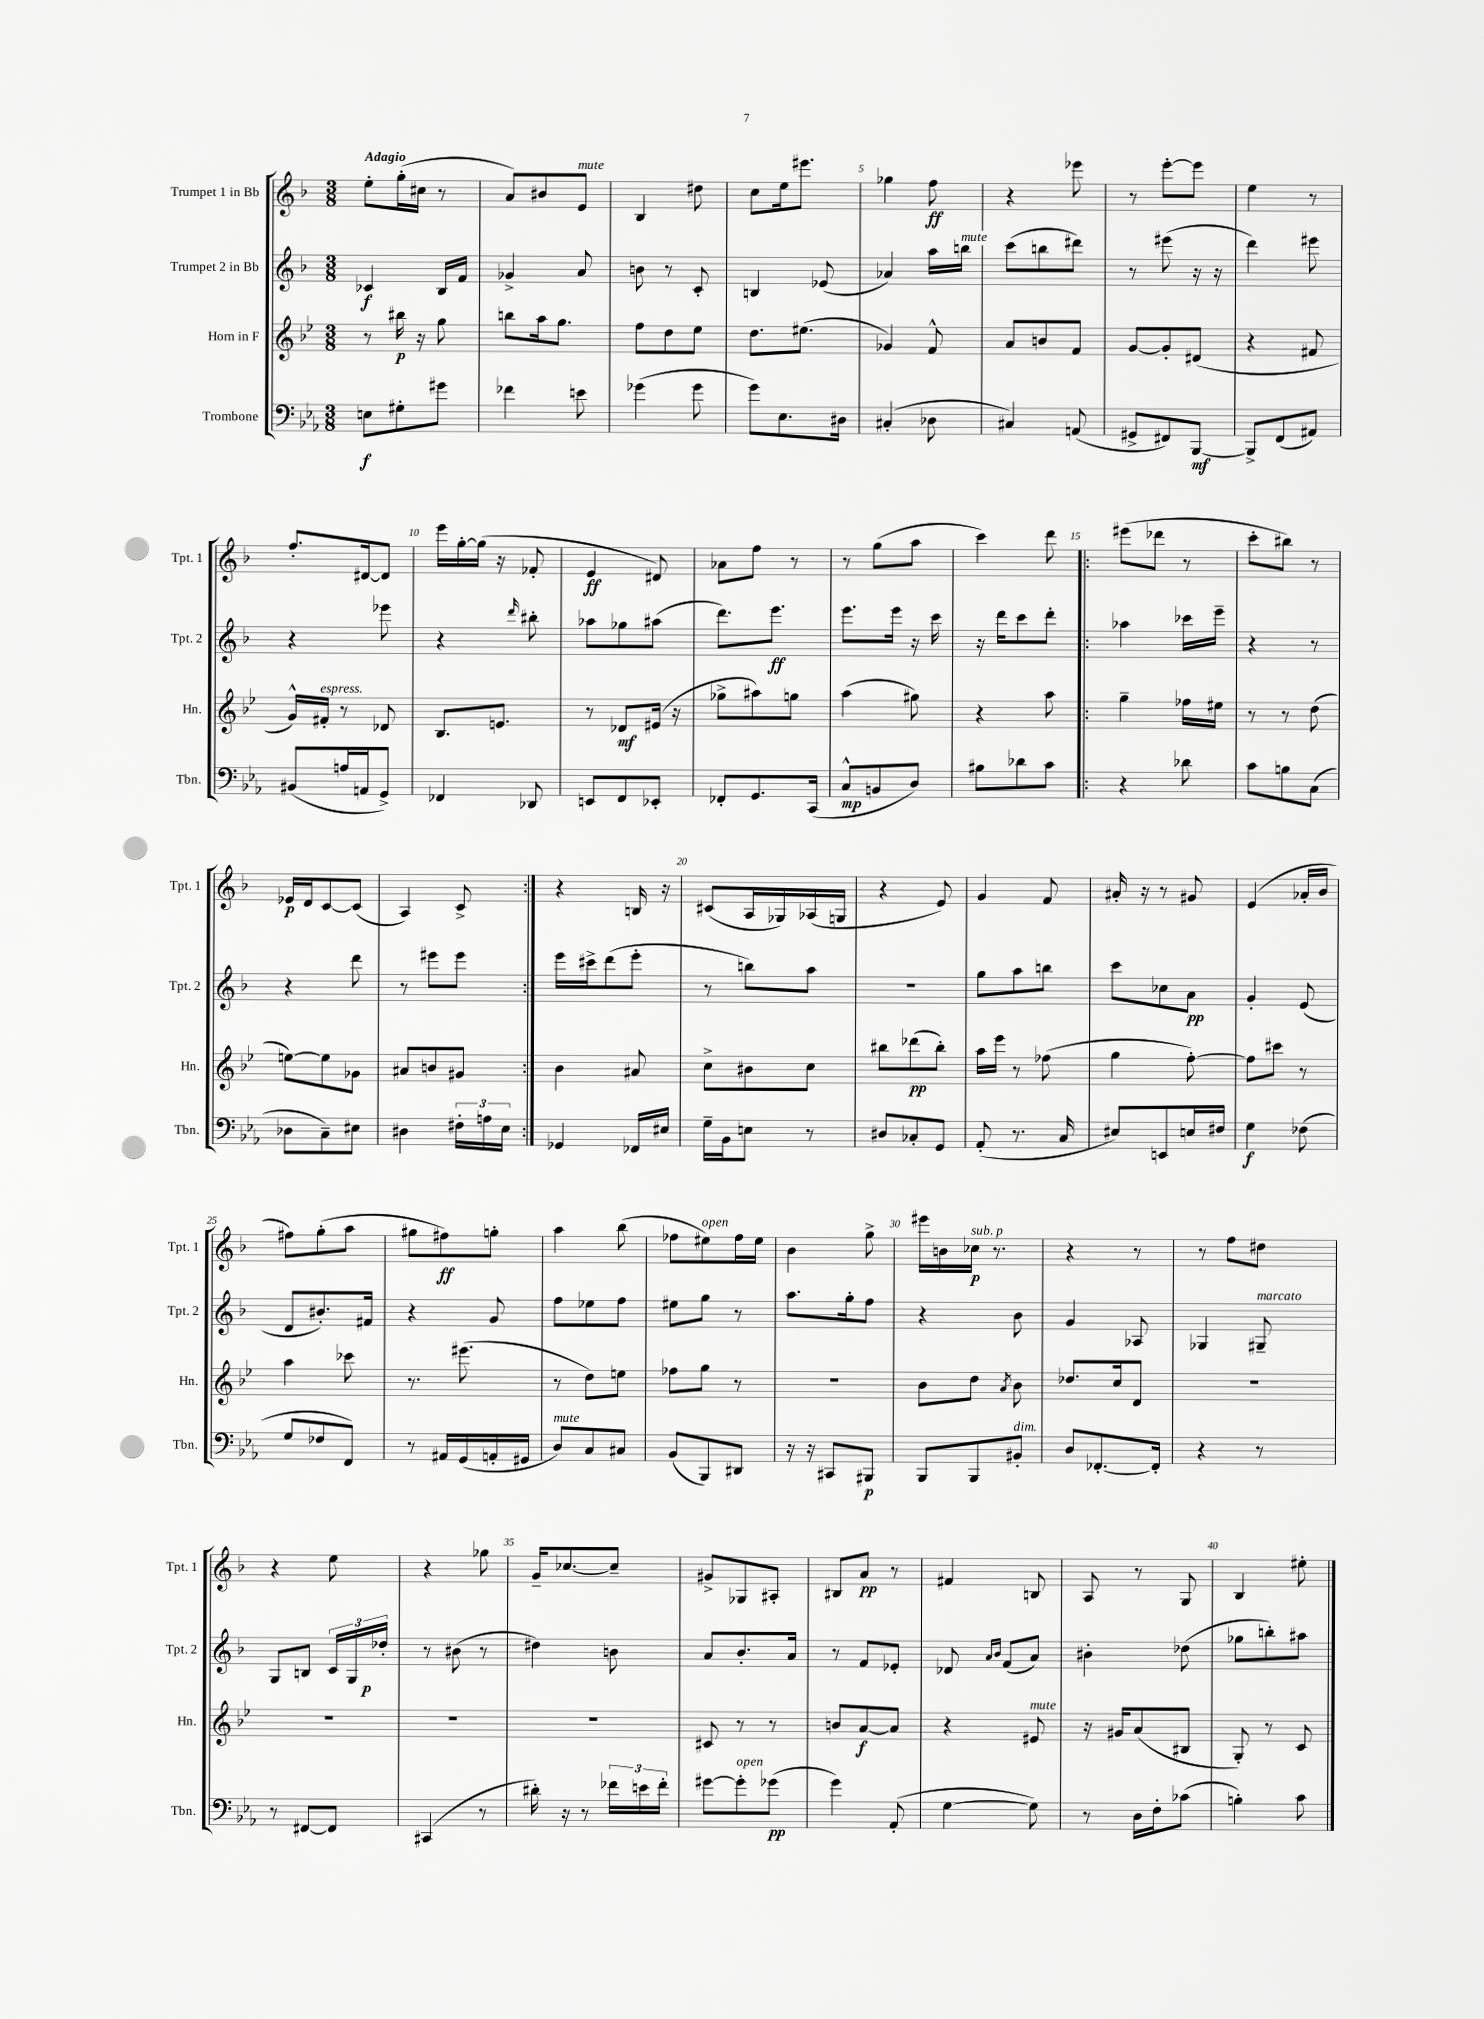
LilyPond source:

<<
\new StaffGroup <<
\new Staff = "s0" \with { instrumentName = "Trumpet 1 in Bb" shortInstrumentName = "Tpt. 1" } {
    \clef treble \key f \major \numericTimeSignature \time 3/8 \tempo "Adagio"
    \autoBeamOff e''8[-. g''16-.( cis''16] r8 |
    a'8[) bis'8 e'8]^\markup { \italic "mute" } |
    bes4 dis''8 |
    c''8[ e''16 eis'''8.] |
    ges''4 f''8\ff |
    r4 ees'''8 |
    r8 e'''8[~-. e'''8] |
    e''4 r8 |
    f''8.[-. dis'16~ dis'8] |
    e'''16[ g''16~-. g''16]( r16 fes'8-. |
    e'4\ff dis'8) |
    aes'8[ f''8] r8 |
    r8 g''8[( a''8] |
    c'''4) d'''8 |
    \repeat volta 2 { eis'''8[( des'''8] r8 |
    c'''8[-. bis''8]) r8 |
    ees'16[\p d'16 c'8~ c'8]( |
    a4) c'8-> | }
    r4 b16 r16 |
    cis'8[( a16 ges16) aes16( g16] |
    r4 e'8) |
    g'4 f'8 |
    ais'16-. r16 r8 gis'8 |
    e'4( aes'16[-. bes'16] |
    fis''8[) g''8-.( a''8] |
    gis''8[ fis''8\ff) g''8]-. |
    a''4 bes''8( |
    fes''8[ eis''8^\markup { \italic "open" }) fes''16 eis''16] |
    bes'4 g''8-> |
    eis'''16[ b'16 ces''16]\p^\markup { \italic "sub. p" } r8. |
    r4 r8 |
    r8 f''8[ dis''8] |
    r4 e''8 |
    r4 ges''8 |
    g'16[-- ces''8.~ ces''8]-- |
    gis'8[-> ges8 ais8]-. |
    bis8[ a'8]\pp r8 |
    fis'4 b8 |
    a8 r8 g8 |
    bes4 eis''8-. \bar "|." |
}
\new Staff = "s1" \with { instrumentName = "Trumpet 2 in Bb" shortInstrumentName = "Tpt. 2" } {
    \clef treble \key f \major \numericTimeSignature \time 3/8
    \autoBeamOff ces'4\f bes16[ f'16] |
    ges'4-> a'8 |
    b'8 r8 c'8-. |
    b4 ees'8( |
    aes'4) a''16[ b''16]^\markup { \italic "mute" } |
    c'''8[( b''8 dis'''8]) |
    r8 eis'''8( r16 r16 |
    d'''4) eis'''8 |
    r4 ees'''8 |
    r4 \grace { d'''16 } bis''8-. |
    aes''8[ ges''8 ais''8]( |
    d'''8.[) e'''8.]\ff |
    e'''8.[ e'''16] r16 c'''16 |
    r16 d'''16[ c'''8 d'''8]-. |
    \repeat volta 2 { aes''4 ces'''16[ e'''16]-- |
    r4 r8 |
    r4 d'''8 |
    r8 eis'''8[ eis'''8] | }
    e'''16[ cis'''16-> d'''8( e'''8]-. |
    r8 b''8[) a''8] |
    R4. |
    g''8[ a''8 b''8] |
    c'''8[ ces''8 a'8]\pp |
    g'4-. e'8( |
    d'8[ bis'8.-.) fis'16] |
    r4 g'8 |
    f''8[ ees''8 f''8] |
    eis''8[ g''8] r8 |
    a''8.[ g''16-. f''8] |
    r4 bes'8 |
    g'4 aes8 |
    ges4 gis8--^\markup { \italic "marcato" } |
    g8[ b8] \tuplet 3/2 { c'16[ g16 des''16]-.\p } |
    r8 bis'8( r8 |
    dis''4) b'8 |
    a'8[ bes'8.-. a'16] |
    r8 f'8[ ees'8]-. |
    des'8 \grace { a'16[ bes'16] } f'8[( a'8]) |
    bis'4-. des''8( |
    ges''8[ b''8-.) ais''8] \bar "|." |
}
\new Staff = "s2" \with { instrumentName = "Horn in F" shortInstrumentName = "Hn." } {
    \clef treble \key bes \major \numericTimeSignature \time 3/8
    \autoBeamOff r8 bis''16\p r16 g''8 |
    b''8[ a''16 g''8.] |
    f''8[ d''8 ees''8] |
    d''8.[ eis''8.]( |
    ges'4) f'8-^ |
    a'8[ b'8 f'8] |
    g'8[~ g'8-. dis'8]( |
    r4 fis'8 |
    g'16[-^) fis'16]-.^\markup { \italic "espress." } r8 des'8 |
    bes8.[ e'8.] |
    r8 des'8[\mf eis'16]( r16 |
    ges''8[-> ais''8) g''8] |
    a''4( gis''8) |
    r4 a''8 |
    \repeat volta 2 { g''4-- fes''16[ eis''16] |
    r8 r8 d''8( |
    e''8[~) e''8 ges'8] |
    ais'8[ b'8 gis'8] | }
    bes'4 ais'8 |
    c''8[-> bis'8 c''8] |
    bis''8[ des'''8\pp( bis''8]-.) |
    a''16[ ees'''16] r8 fes''8( |
    g''4 f''8~-.) |
    f''8[ cis'''8] r8 |
    a''4 ces'''8 |
    r8. eis'''8.( |
    r8 d''8[) e''8] |
    fes''8[ g''8] r8 |
    R4. |
    bes'8[ d''8] \acciaccatura { a'8 } bes'8 |
    des''8.[ c''16 d'8] |
    R4. |
    R4. |
    R4. |
    R4. |
    cis'8 r8 r8 |
    b'8[ a'8~\f a'8] |
    r4 eis'8^\markup { \italic "mute" } |
    r16 gis'16[ a'8( bis8] |
    g8-.) r8 c'8 \bar "|." |
}
\new Staff = "s3" \with { instrumentName = "Trombone" shortInstrumentName = "Tbn." } {
    \clef bass \key ees \major \numericTimeSignature \time 3/8
    \autoBeamOff e8[\f gis8-. gis'8] |
    fes'4 e'8 |
    ges'4( ges'8 |
    g'8[) ees8. dis16] |
    cis4-.( des8 |
    cis4) a,8( |
    gis,8[-> fis,8) bes,,8]~\mf |
    bes,,8[-> f,8( ais,8]) |
    bis,8[( a16 a,16 g,8]->) |
    fes,4 des,8 |
    e,8[ f,8 ees,8]-. |
    fes,8[-. g,8. c,16]( |
    c8[-^\mp b,8 d8]) |
    bis8[ des'8 c'8] |
    \repeat volta 2 { r4 des'8 |
    c'8[ b8 c8]( |
    des8[ c8--) eis8] |
    dis4 \tuplet 3/2 { fis16[-. a16 ees16] } | }
    ges,4 fes,16[ eis16] |
    g16[-- bes,16 e8] r8 |
    dis8[ ces8-. g,8] |
    aes,8-.( r8. c16 |
    eis8[) e,8 e16 fis16] |
    g4\f fes8( |
    g8[ fes8 f,8]) |
    r8 ais,16[ g,16( a,16-. gis,16] |
    d8[^\markup { \italic "mute" }) c8 cis8] |
    bes,8[( bes,,8) dis,8] |
    r16 r16 cis,8[ bis,,8]\p |
    bes,,8[ bes,,8 bis,8]-.^\markup { \italic "dim." } |
    d8[ fes,8.~-. fes,16]-. |
    r4 r8 |
    r8 fis,8[~ fis,8] |
    cis,4( r8 |
    dis'16-.) r16 r8 \tuplet 3/2 { fes'16[ e'16 fes'16]-. } |
    gis'8[~ gis'8-.^\markup { \italic "open" } ges'8]\pp( |
    g'4) aes,8-.( |
    g4~ g8) |
    r8 d16[ f16-. ces'8]( |
    b4-.) c'8 \bar "|." |
}
>>
>>
\layout { \context { \Score \override BarNumber.break-visibility = ##(#f #t #t) barNumberVisibility = #(every-nth-bar-number-visible 5) } }
